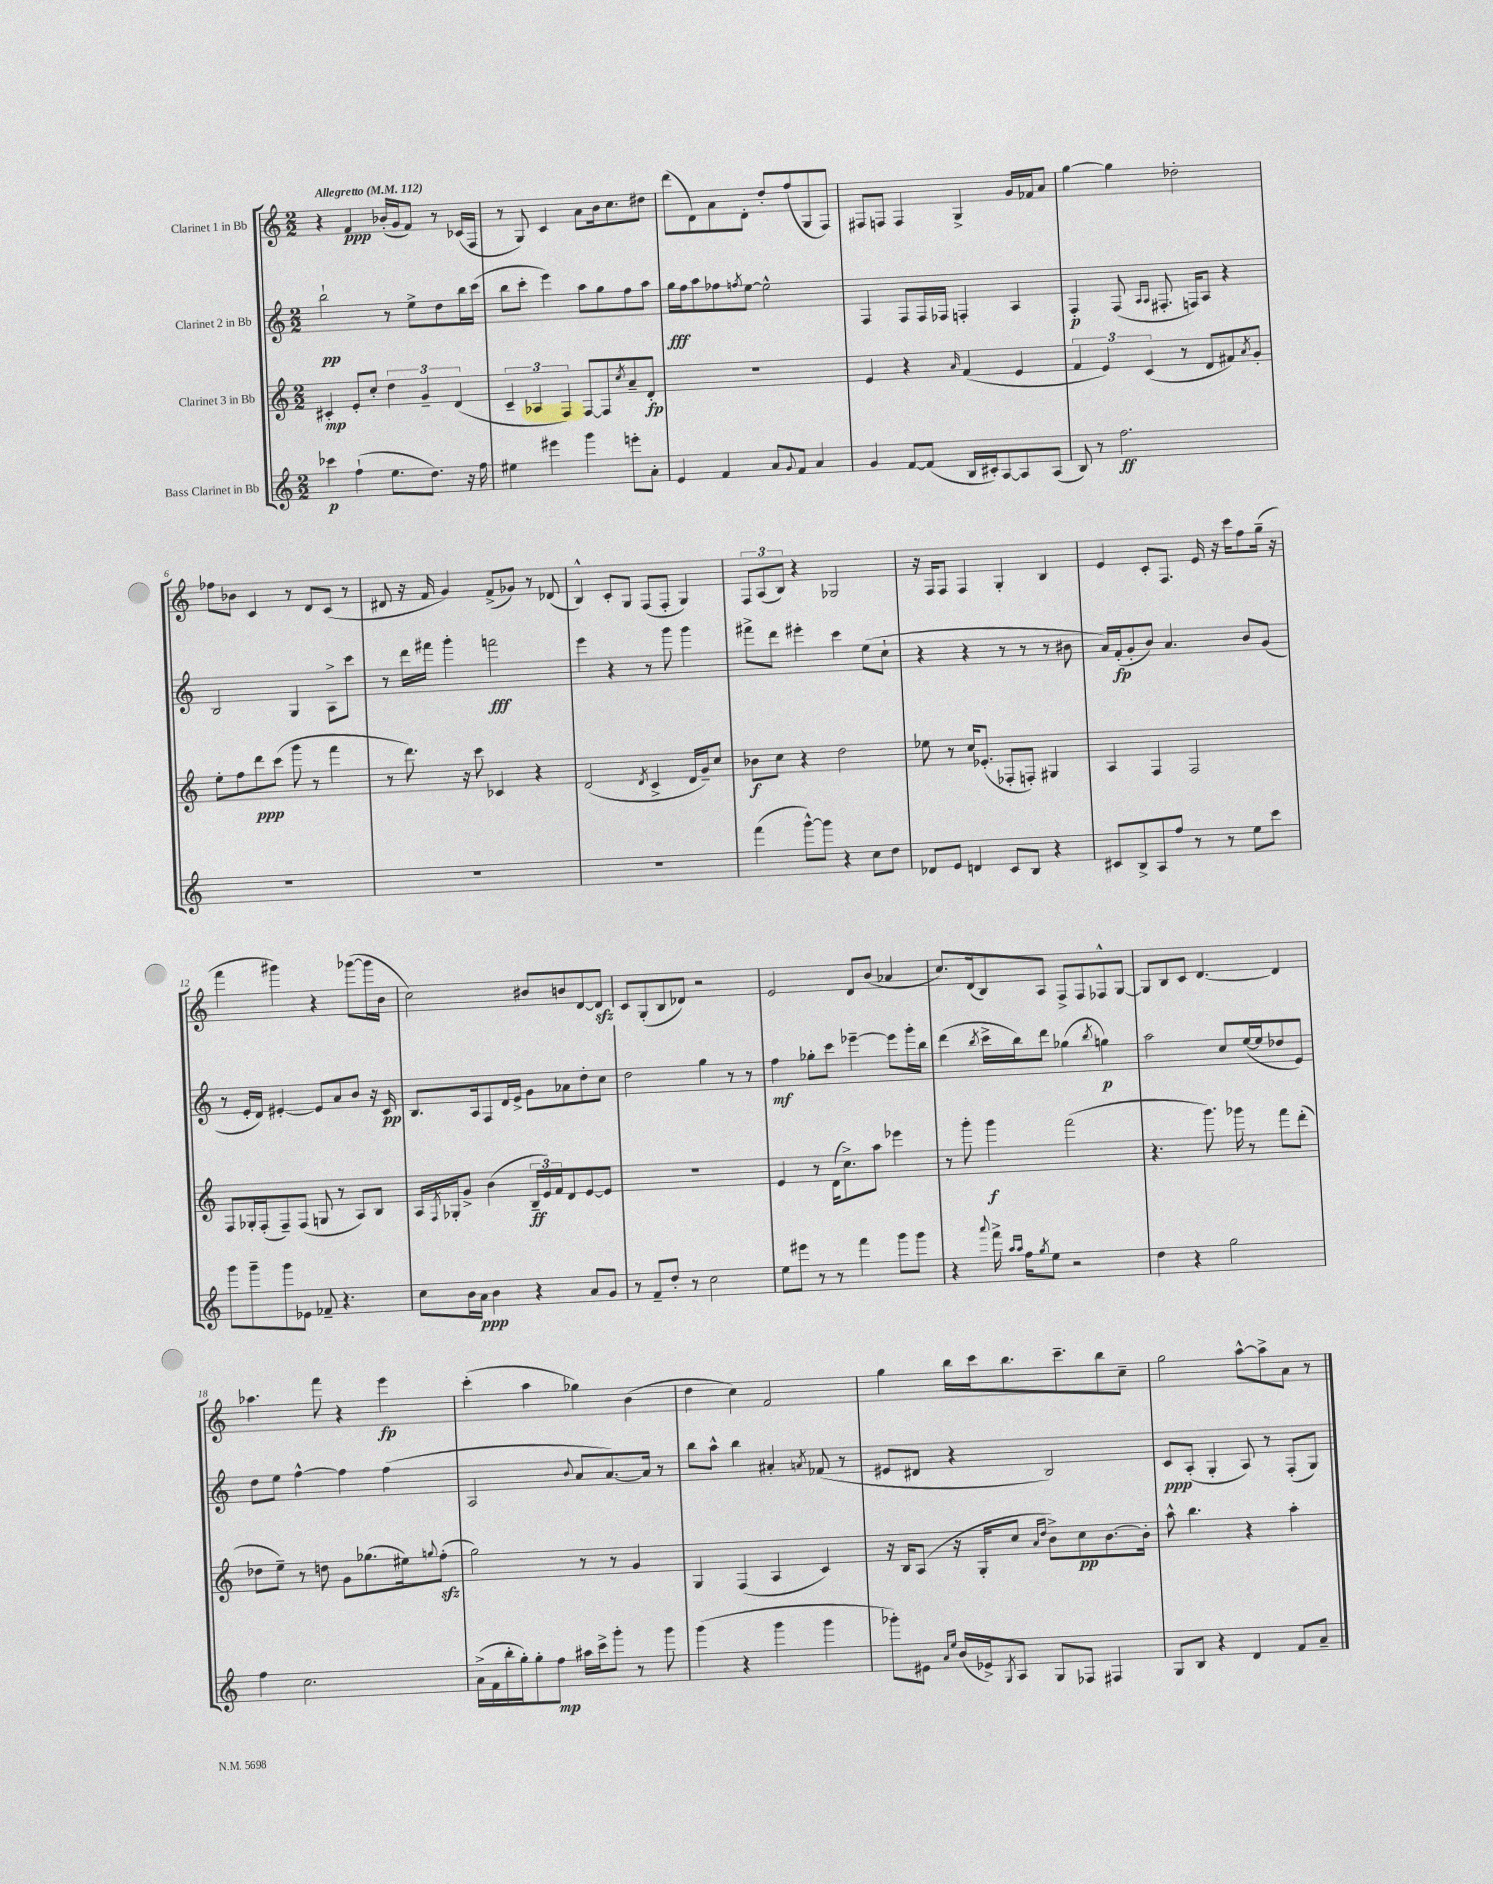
<<
\new StaffGroup <<
\new Staff = "s0" \with { instrumentName = "Clarinet 1 in Bb" } {
    \clef treble \key c \major \numericTimeSignature \time 2/2 \tempo "Allegretto" 4 = 112
    r4 f'4\ppp bes'16-.( g'16 f'8) r8 ces'16( f16 |
    r8 g8) c'4 a'8 b'16 c''8. dis''8 |
    d'''8( d'8) a'8 d'8-. d''8-. f''8( g8 f8) |
    fis8 f8 f4 g4-> g'16 fes'16 a'8 |
    g''4~ g''4 des''2-. |
    fes''8 bes'8 c'4 r8 d'8 c'8( r8 |
    dis'8 r16 f'16 g'4) f'8->( ges'8) r8 des'8( |
    b4-^) c'8-. g8 f8( f8-. g4) |
    \tuplet 3/2 { f8 a8( b8) } r4 ges2 |
    r16 f16 f8 f4 g4-. b4 |
    e'4 c'8-. f8. e'16 r16 c'''16 f''8 g''16--( r16 |
    f'''4 gis'''4) r4 ges'''8~( ges'''16 b'16 |
    c''2) bis'8 b'8 d'8~ d'8\sfz |
    c'8 g8-.( b8 des'8) r2 |
    e'2 d'8 b'8( aes'4 |
    c''8.) d'16( b8) a8 f8-> f8 fes8-^ g8~ |
    g8 b8 c'8 d'4.~ d'4 |
    aes''4. f'''8 r4 e'''4\fp |
    c'''4-.( a''4 ges''4) b'4( |
    d''4 c''4) f'2 |
    g''4 b''16 c'''16 b''8. c'''8.-- b''8 c''8-- |
    g''2 a''8~-^ a''8-> a'8 r8 \bar "|." |
}
\new Staff = "s1" \with { instrumentName = "Clarinet 2 in Bb" } {
    \clef treble \key c \major \numericTimeSignature \time 2/2
    b''2-!\pp r8 e''8-> d''8 b''16 c'''16( |
    b''8 c'''8-. e'''4) a''8 g''8 f''8 a''8 |
    g''16\fff f''16 a''8 fes''8 \acciaccatura { f''8 } e''8~ e''2-^ |
    f4 f8 f16 fes16 f4-. a4 |
    f4-.\p f8( \grace { a16 a16 } fis8.-. f16) a8 r4 |
    b2 g4 a8-> c'''8 |
    r8 d'''16 fis'''16 g'''4-. f'''2\fff |
    e'''4 r4 r8 g'''8 g'''4 |
    fis'''8-> d'''8 eis'''4-. c'''4 e''8( c''8-! |
    r4 r4 r8 r8 r8 bis'8 |
    a'16) f'16-.\fp( g'8-. b'8) a'4. b'8 g'8( |
    r8 e'16-. d'16) eis'4~-. eis'8 a'8 b'8 r16 c'16\pp |
    b8. a16 f8 d'16 e'16-> g'8 aes'8 d''8-. c''8 |
    d''2 g''4 r8 r8 |
    f''4\mf ges''8-. c'''8 ees'''4~-- ees'''8 g'''16-. b''16 |
    d'''4( \acciaccatura { b''8 } c'''16-> b''16) d'''8 ges''4( \acciaccatura { b''8 } g''4\p) |
    a''2 c''8 e''16~( e''16 des''8 e'8) |
    d''8 e''8 f''4~-^ f''4 f''4( |
    a2 \appoggiatura { b'8 } a'8 a'8.~) a'16 r8 |
    b''8 a''8-^ b''4 ais'4-. \acciaccatura { a'8 } fes'8( r8 |
    eis'8 dis'8 r4 b2) |
    c'8\ppp a8-.( g4-. a8) r8 f8-.( g8) \bar "|." |
}
\new Staff = "s2" \with { instrumentName = "Clarinet 3 in Bb" } {
    \clef treble \key c \major \numericTimeSignature \time 2/2
    cis'4-.\mp e'8-. c''8-. \tuplet 3/2 { d''4 g'4-- d'4( } |
    \tuplet 3/2 { c'4-- aes4 f4) } f8~ f8 \acciaccatura { c''8 } a'8-- d'8-.\fp |
    R1 |
    e'4 r4 \grace { a'16 } f'4( e'4 |
    \tuplet 3/2 { f'4 e'4) c'4( } r8 d'8 fis'8) \acciaccatura { a'8 } g'8-. |
    e''8-. f''8 d'''8\ppp c'''8( g'''8 r8 f'''4 |
    r8 d'''8.) r16 c'''8 ces'4 r4 |
    d'2( \acciaccatura { d'8 } c'4-> d'16 g'16--) c''8 |
    bes'8\f c''8 r4 d''2 |
    ees''8 r8 c''16 ees'8.-.( fes8-. f8-.) gis4 |
    a4 f4 f2 |
    f8 ges16-. f16-.( f8--) f8( g8 r8 a8) b8 |
    a16 \acciaccatura { f8 } ges16-. g'8-> b'4( \tuplet 3/2 { b16--\ff e'16) f'16 } d'8 e'8~ e'8 |
    R1 |
    e'4 r8 d'16( c''8.->) a''8 ees'''4 |
    r8 g'''8-. g'''4\f f'''2( |
    r4. g'''8.) ges'''16 r8 f'''8 d'''8-.( |
    des''8 e''8--) r8 d''8 g'8 ges''8.( eis''16) \appoggiatura { g''8 } f''8-.\sfz( |
    g''2) r8 r8 g'4 |
    g4 f4( a4 c'4) |
    r16 b16 a8( r16 g16-. c''8 \grace { a'16 d''16 } b'8->) c''8\pp b'8.~ b'16-. |
    a''8-^ b''4. r4 a''4-. \bar "|." |
}
\new Staff = "s3" \with { instrumentName = "Bass Clarinet in Bb" } {
    \clef treble \key c \major \numericTimeSignature \time 2/2
    ces'''4\p f''4-!( e''8. d''8.) r16 f''16 |
    eis''4 eis'''4 g'''4 e'''8-. a'8-. |
    e'4 f'4 a'8 \appoggiatura { g'8 } f'8 a'4 |
    g'4 f'8~ f'8( b16 cis'16-.) a8~ a8 a8( |
    b8) r8 f''2.\ff |
    R1 |
    R1 |
    R1 |
    f'''4( g'''8~-^) g'''8 r4 c''8 d''8 |
    des'8 e'8 d'4 c'8 b8 r4 |
    cis'8 b8-> a8 f''8 r8 r8 e''8 c'''8 |
    g'''8 g'''8-- g'''8 ees'8 fes'8-- r4. |
    c''8 b'16 a'16\ppp b'4 r4 a'8 g'8 |
    r8 f'8-- d''8-. r8 c''2 |
    e''8 eis'''8 r8 r8 f'''4 g'''8 g'''8 |
    r4 \appoggiatura { a'''8 } f'''16-> \grace { a''16 a''16 } f''16 \acciaccatura { g''8 } e''8 r2 |
    d''4 r4 g''2 |
    f''4 c''2. |
    a'16->( f'16 b''16-. g''16-.) g''8-. f''8\mp ais''16 c'''16-> g'''8-. r8 g'''8 |
    g'''4( r4 g'''4 g'''4 |
    ges'''8-.) eis'8 \grace { a'16 e''16 } b'16( ees'16->) \acciaccatura { g8 } a8 g8 fes8 fis4 |
    g8 b8 r4 d'4 f'8 a'8-- \bar "|." |
}
>>
>>
